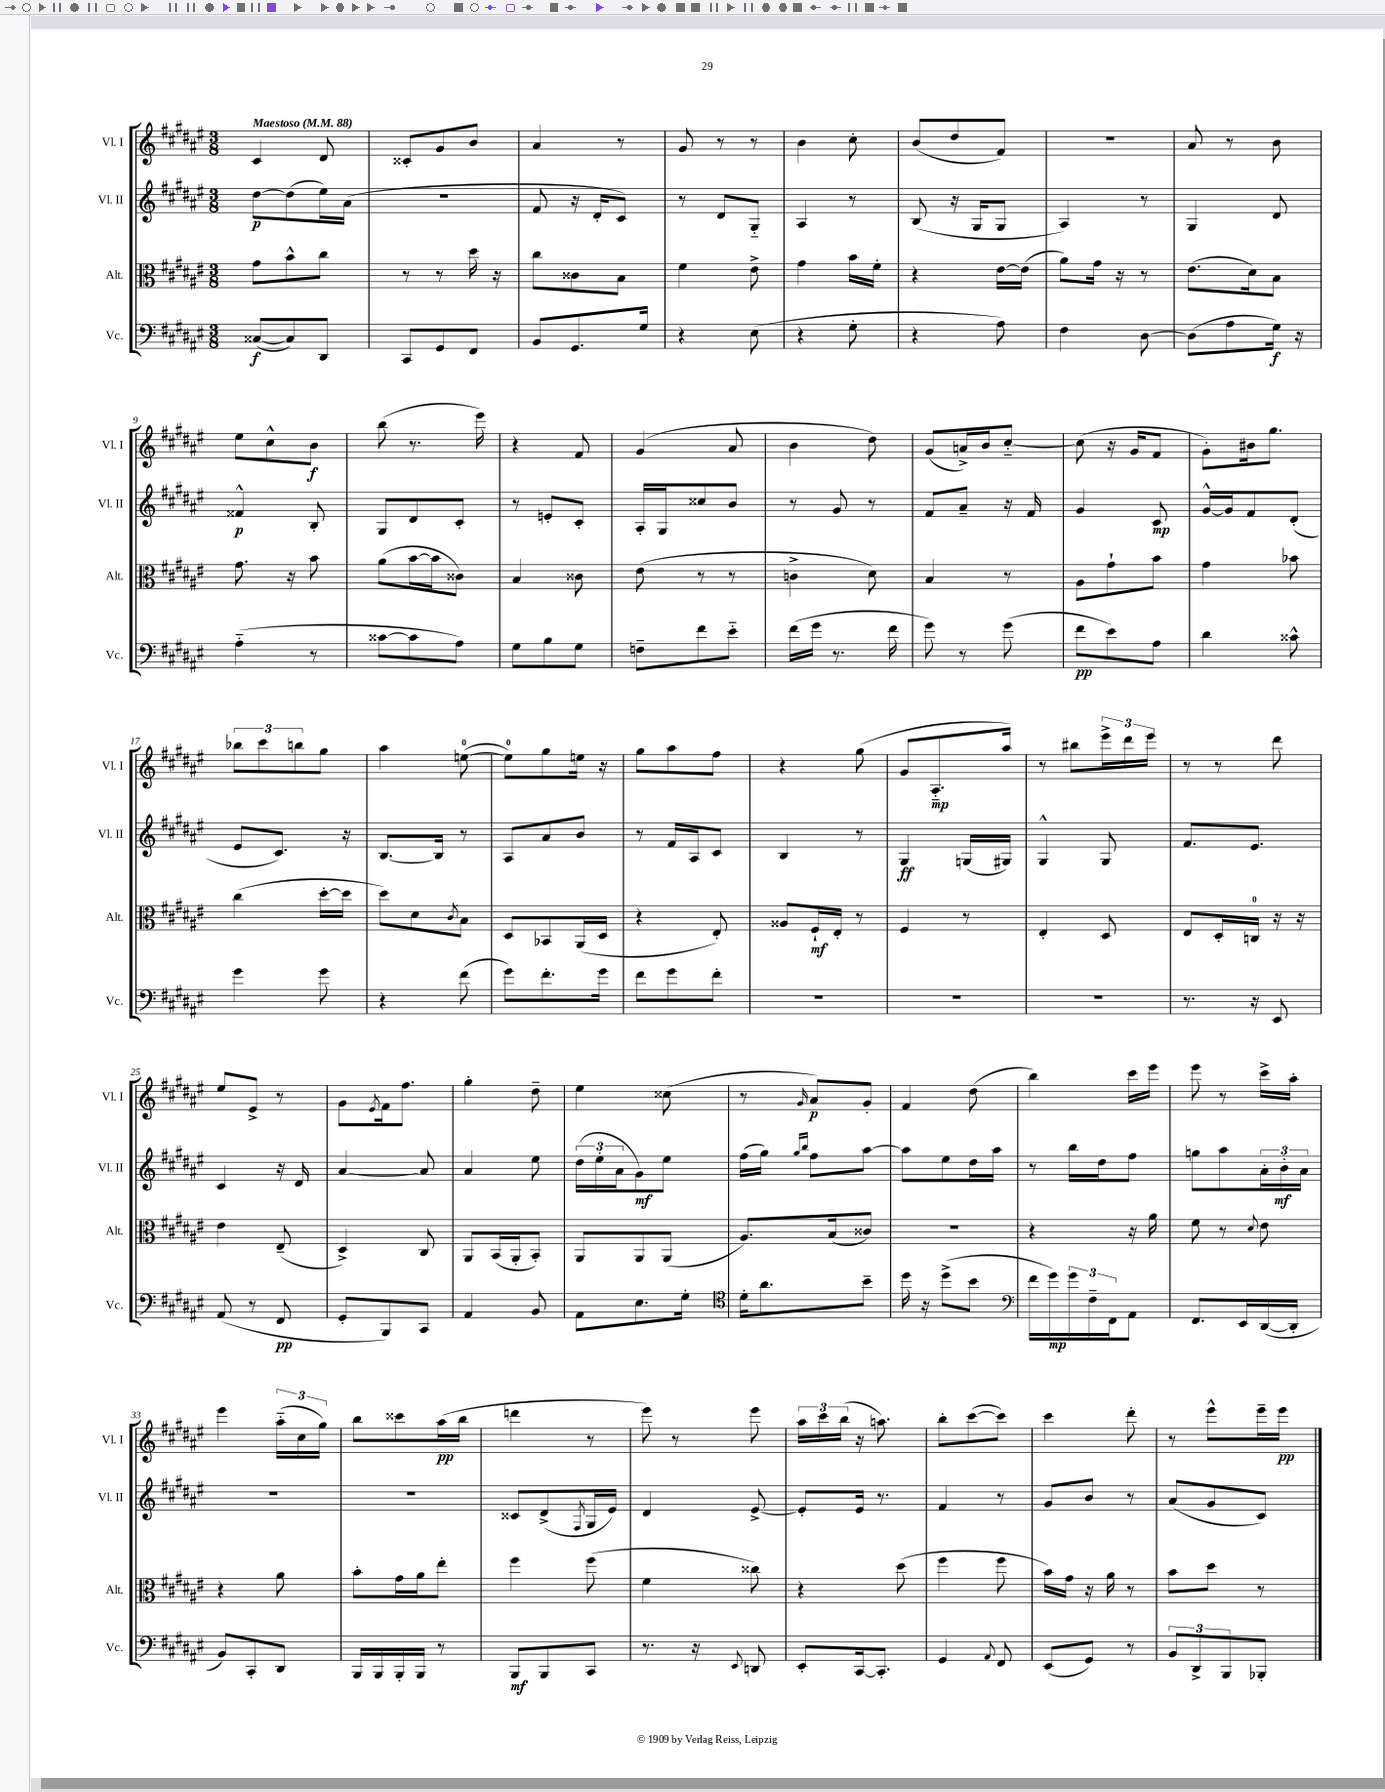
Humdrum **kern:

**kern	**kern	**kern	**kern
*staff4	*staff3	*staff2	*staff1
*clefF4	*clefC3	*clefG2	*clefG2
*k[f#c#g#d#a#e#]	*k[f#c#g#d#a#e#]	*k[f#c#g#d#a#e#]	*k[f#c#g#d#a#e#]
*M3/8	*M3/8	*M3/8	*M3/8
*MM88	*MM88	*MM88	*MM88
([8C##	8g#	[8dd#	4c#
8C##])	8b^^	(8dd#]	.
8DD#	8cc#	16ee#)	8d#
.	.	(16a#	.
=	=	=	=
8CC#	8r	4.r	8c##'
8GG#	8r	.	8g#
8FF#	16dd#	.	8b
.	16r	.	.
=	=	=	=
8BB	8cc#	8f#	4a#
8.GG#	8c##	16r	.
.	.	16d#'	.
.	8B	8c#)	8r
16G#	.	.	.
=	=	=	=
4r	4f#	8r	8g#
.	.	8d#	8r
(8E#	8e#^	8G#'~	8r
=	=	=	=
4r	4g#	4A#	4b
8G#'	16b	8r	8cc#'
.	16f#'	.	.
=	=	=	=
4r	4r	(8B	(8b
.	.	16r	8dd#
.	.	16G#	.
8A#)	[16e#	8G#	8f#)
.	(16e#]	.	.
=	=	=	=
4F#	8a#)	4A#)	4.r
.	16g#	.	.
.	16r	.	.
[8D#	8r	8r	.
=	=	=	=
(8D#]	(8.e#	4G#	8a#
8A#	.	.	8r
.	16d#)	.	.
16G#)	8B	8d#	8b
16r	.	.	.
=	=	=	=
(4A#'~	8.g#	4f##^^	8ee#
.	.	.	8cc#^^
.	16r	.	.
8r	8b	8B'	8b
=	=	=	=
[8c##	(8a#	8G#	(8bb
8c##]	[16b	8d#	8.r
.	16b]	.	.
8A#)	8c##)	8c#'	.
.	.	.	16eee#)
=	=	=	=
8G#	4B	8r	4r
8B	.	8e'	.
8G#	8c##	8c#'	8f#
=	=	=	=
8F~	(8e#	16A#'	(4g#
.	.	16G#	.
8f#	8r	8cc##	.
8e#'~	8r	8b	8a#
=	=	=	=
(16f#	4c^	8r	4b
16g#	.	.	.
8.r	.	8g#	.
.	8d#)	8r	8dd#)
16f#	.	.	.
=	=	=	=
8g#)	4B	8f#	(8g#
8r	.	8a#~	16a^)
.	.	.	16b
(8g#	8r	16r	[8cc#'~
.	.	16f#	.
=	=	=	=
8f#	8A#	4g#	(8cc#]
8e#)	8g#`	.	16r
.	.	.	16g#
8A#	8b	8c#	8f#
=	=	=	=
4d#	4g#	[16g#^^	8g#')
.	.	16g#]	.
.	.	8f#	16b#
.	.	.	8.gg#
8c##^^	8b-	(8d#'	.
=	=	=	=
4g#	(4cc#	8e#	12bb-
.	.	.	12ccc#
.	.	8.c#)	.
.	.	.	12bb
8g#	[16dd#'	.	8gg#
.	16dd#]	16r	.
=	=	=	=
4r	8dd#)	[8.B	4aa#
.	8d#	.	.
.	.	16B]	.
.	8qc#	.	.
(8f#	8B	8r	([8ee
=	=	=	=
8g#)	8D#	8A#	8ee])
8.f#'	8BB-	8a#	8gg#
.	(16AA#	8b	16ee
16g#	16D#	.	16r
=	=	=	=
8f#	4r	8r	8gg#
8g#	.	16f#	8aa#
.	.	16A#	.
8f#'	8E#')	8c#	8ff#
=	=	=	=
4.r	8A##	4B	4r
.	16F#`	.	.
.	16E#'	.	.
.	8r	8r	(8gg#
=	=	=	=
4.r	4F#	4G#	8g#
.	.	.	8.A#'~
.	8r	(16G	.
.	.	16G#)	16aa#)
=	=	=	=
4.r	4E#'	4G#^^	8r
.	.	.	8bb#
.	8D#	8G#	24eee#^
.	.	.	24ddd#
.	.	.	24eee#
=	=	=	=
8.r	8E#	8.f#	8r
.	16D#'	.	8r
16r	16C	8.e#	.
8EE#	16r	.	8ddd#
.	16r	.	.
=	=	=	=
(8AA#	4e#	4c#	8ee#
8r	.	.	8e#^
8FF#	(8E#~	16r	8r
.	.	16d#	.
=	=	=	=
8GG#'	4D#^)	[4a#	8g#
.	.	.	8qe#
8BBB)	.	.	16f#
.	.	.	8.ff#
8CC#	8C#	8a#]	.
=	=	=	=
4AA#	8AA#	4a#	4gg#'
.	(16BB	.	.
.	16AA#'	.	.
8BB	8BB')	8ee#	8dd#~
=	=	=	=
8AA#	8AA#	(24dd#	4ee#
.	.	24ee#'	.
.	.	24a#	.
8.E#	8AA#	8g#)	.
.	(8AA#	8ee#	(8cc##
16G#'	.	.	.
=	=	=	=
*clefC4	*	*	*
16d#'	8.A#)	(16ff#	8r
8.a#	.	16gg#)	.
.	.	16qqgg#	.
.	.	16qqbb	16qqg#
.	.	8ff#	8a#)
.	(16B	.	.
8b~	8c##)	[8aa#	8g#'
=	=	=	=
16dd#	4.r	8aa#]	4f#
16r	.	.	.
(8dd#^	.	8ee#	.
8b	.	16dd#	(8dd#
.	.	16aa#	.
=	=	=	=
*clefF4	*	*	*
16f#	4r	8r	4bb)
16g#)	.	.	.
24g#	.	16bb	.
24F#~	.	.	.
.	.	16dd#	.
24FF#	.	.	.
8AA#	16r	8ff#	16ccc#
.	16a#	.	16eee#
=	=	=	=
8.FF#	8f#	8gg	8eee#
.	8r	8aa#	8r
16EE#	.	.	.
.	8qqd#	.	.
([16DD#	8e#	24a#'	16ccc#^
.	.	24b'	.
16DD#']	.	.	16aa#'
.	.	24a#	.
=	=	=	=
8BB)	4r	4.r	4eee#
8CC#'	.	.	.
8DD#	8a#	.	(24aa#'~
.	.	.	24cc#
.	.	.	24gg#)
=	=	=	=
16BBB	8b'	4.r	8bb
16BBB	.	.	.
16BBB'	16g#	.	8ccc##
16BBB	16a#	.	.
8r	8ee#'	.	(16aa#
.	.	.	16bb
=	=	=	=
8BBB	4ff#	8c##	4ddd
8BBB	.	(8d#^	.
.	.	8qF#	.
8CC#	(8ff#	16G#	8r
.	.	16e#)	.
=	=	=	=
8.r	4f#	4d#	8eee#)
.	.	.	8r
16r	.	.	.
8qqEE#	.	.	.
8DD	8cc##)	[8e#^	8eee#
=	=	=	=
8EE#'	4r	8e#']	24aa#
.	.	.	24ccc#
.	.	.	(24bb
[16CC#	.	16e#	16r
8.CC#']	.	8.r	8.aa)
.	(8dd#	.	.
=	=	=	=
4GG#	4ff#	4f#	8bb'
.	.	.	([8ccc#
8qqAA#	.	.	.
8FF#	8ff#	8r	8ccc#])
=	=	=	=
(8EE#	16b)	8g#	4ccc#
.	16g#	.	.
8GG#)	16r	8b	.
.	16a#	.	.
8r	8r	8r	8ddd#'
=	=	=	=
12BB	8b	(8a#	8r
12DD#^	.	.	.
.	8dd#	8g#	8eee#^^
12BBB	.	.	.
8BBB-'	8r	8c#)	16eee#~
.	.	.	16eee#
==	==	==	==
*-	*-	*-	*-
